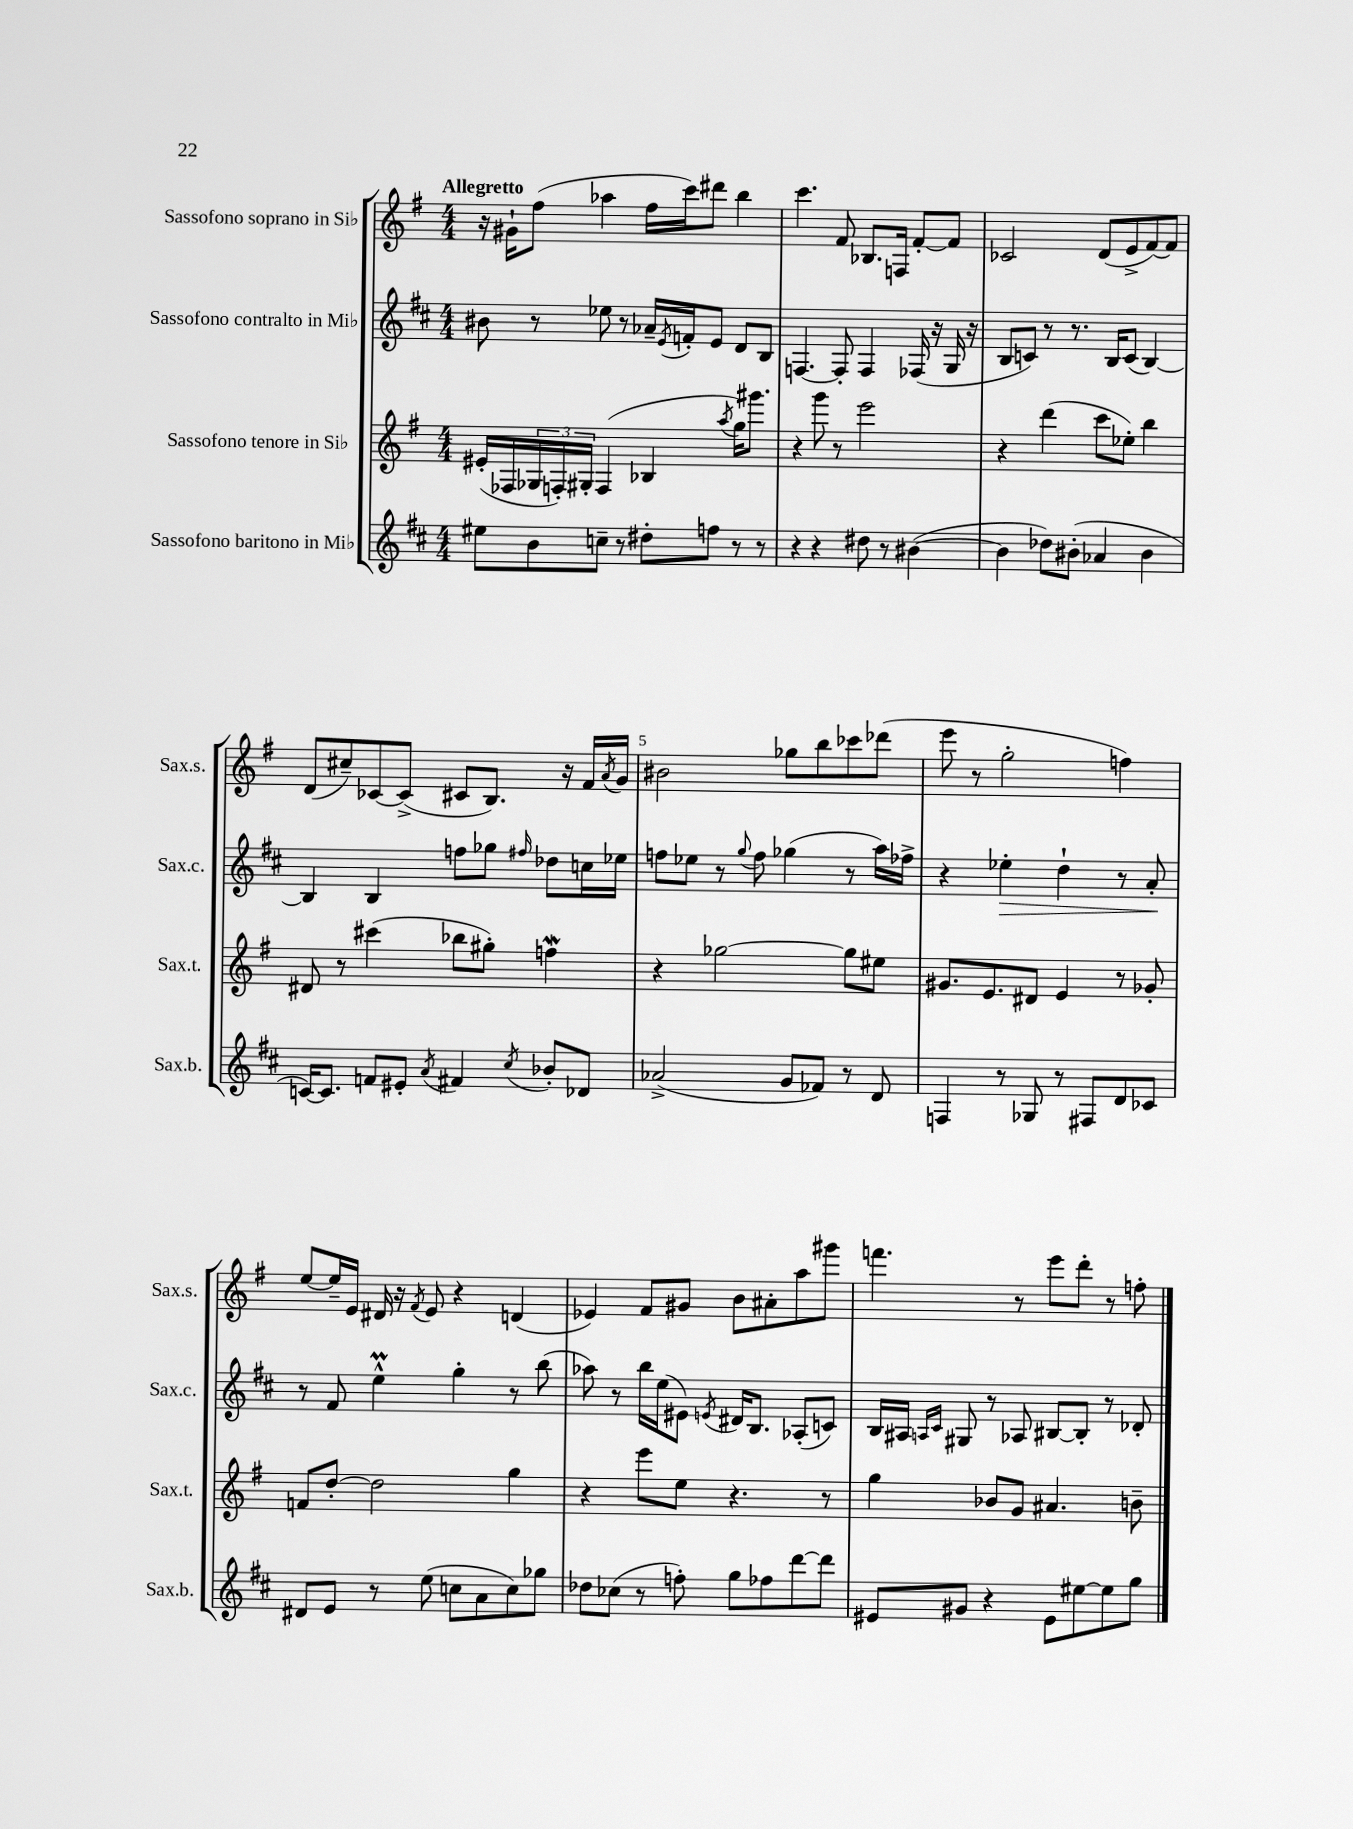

**kern	**kern	**kern	**kern
*staff4	*staff3	*staff2	*staff1
*clefG2	*clefG2	*clefG2	*clefG2
*k[f#c#]	*k[f#]	*k[f#c#]	*k[f#]
*M4/4	*M4/4	*M4/4	*M4/4
8ee#	(16e#'	8b#	16r
.	16F-	.	16g#`
8b	24G-	8r	(8ff#
.	24F')	.	.
.	24G#'	.	.
8cc~	(4F	8ee-	4aa-
8r	.	8r	.
8dd#'	4B-	16a-~	16ff#
.	.	8qe	.
.	.	16f'	16ccc)
8ff	.	8e	8ddd#
.	8qaa	.	.
8r	16gg)	8d	4bb
.	8.ggg#	.	.
8r	.	8B	.
=	=	=	=
4r	4r	[4.F	4.ccc
4r	8ggg	.	.
.	8r	8F']	8f#
8dd#	2eee	4F	8.B-
8r	.	.	.
.	.	.	16F
([4b#	.	(16F-	[8f#'
.	.	16r	.
.	.	16G	8f#]
.	.	16r	.
=	=	=	=
4b#]	4r	8B	2c-
.	.	8c)	.
8dd-)	(4ddd	8r	.
(8b#'	.	8.r	.
4a-	8ccc	.	(8d
.	.	16B	.
.	8ee-')	(8c	8e^
4b#	4bb	[4B)	[8f#)
.	.	.	8f#]
=	=	=	=
[16c)	8d#	4B]	(8d
8.c]	.	.	.
.	8r	.	8cc#~)
8f	(4ccc#	4B	[8c-
8e#'	.	.	(8c-^]
8qa	.	.	.
4f#	8bb-	8ff	8c#
.	8gg#')	8gg-	8.B)
8qcc#	.	16qqff#	.
8b-'	4ff	8dd-	.
.	.	.	16r
8d-	.	16cc	16f#
.	.	.	8qa
.	.	16ee-	16g
=	=	=	=
(2a-^	4r	8ff	2b#
.	.	8ee-	.
.	[2gg-	8r	.
.	.	8qqgg	.
.	.	8ff	.
8g	.	(4gg-	8gg-
8f-)	.	.	8bb
8r	8gg-]	8r	8ccc-
8d	8ee#	16aa)	(8ddd-
.	.	16ff-^	.
=	=	=	=
4F	8.g#	4r	8eee
.	.	.	8r
.	8.e	.	.
8r	.	4ee-'	2gg'
8G-	8d#	.	.
8r	4e	4dd`	.
8F#	.	.	.
8d	8r	8r	4ff)
8c-	8g-'	8a'	.
=	=	=	=
8d#	8f	8r	[8ee
8e	[8dd'	8f#	16ee~]
.	.	.	16e
8r	2dd]	4ee^^	16d#
.	.	.	16r
.	.	.	8qf#
(8ee	.	.	8e
8cc	.	4gg'	4r
8a	.	.	.
8cc)	4gg	8r	(4d
8gg-	.	(8bb	.
=	=	=	=
8dd-	4r	8aa-)	4e-)
(8cc-	.	8r	.
8r	8eee	16bb	8f#
.	.	(16ee	.
8ff')	8ee	8e#)	8g#
.	.	8qe	.
8gg	4.r	16d#	8b
.	.	8.B	.
8ff-	.	.	8a#'
[8ddd	.	(8A-'	8aa
8ddd]	8r	8c)	8ggg#
=	=	=	=
8e#	4gg	16B	4.fff
.	.	16A#	.
.	.	16qqA	.
.	.	16qqc#	.
8g#	.	8G#	.
4r	8b-	8r	.
.	8g	8A-	8r
8e#	4.a#	[8B#	8eee
[8ee#	.	8B#']	8ddd'
8ee#]	.	8r	8r
8gg	8b~	8d-'	8ff'
==	==	==	==
*-	*-	*-	*-
